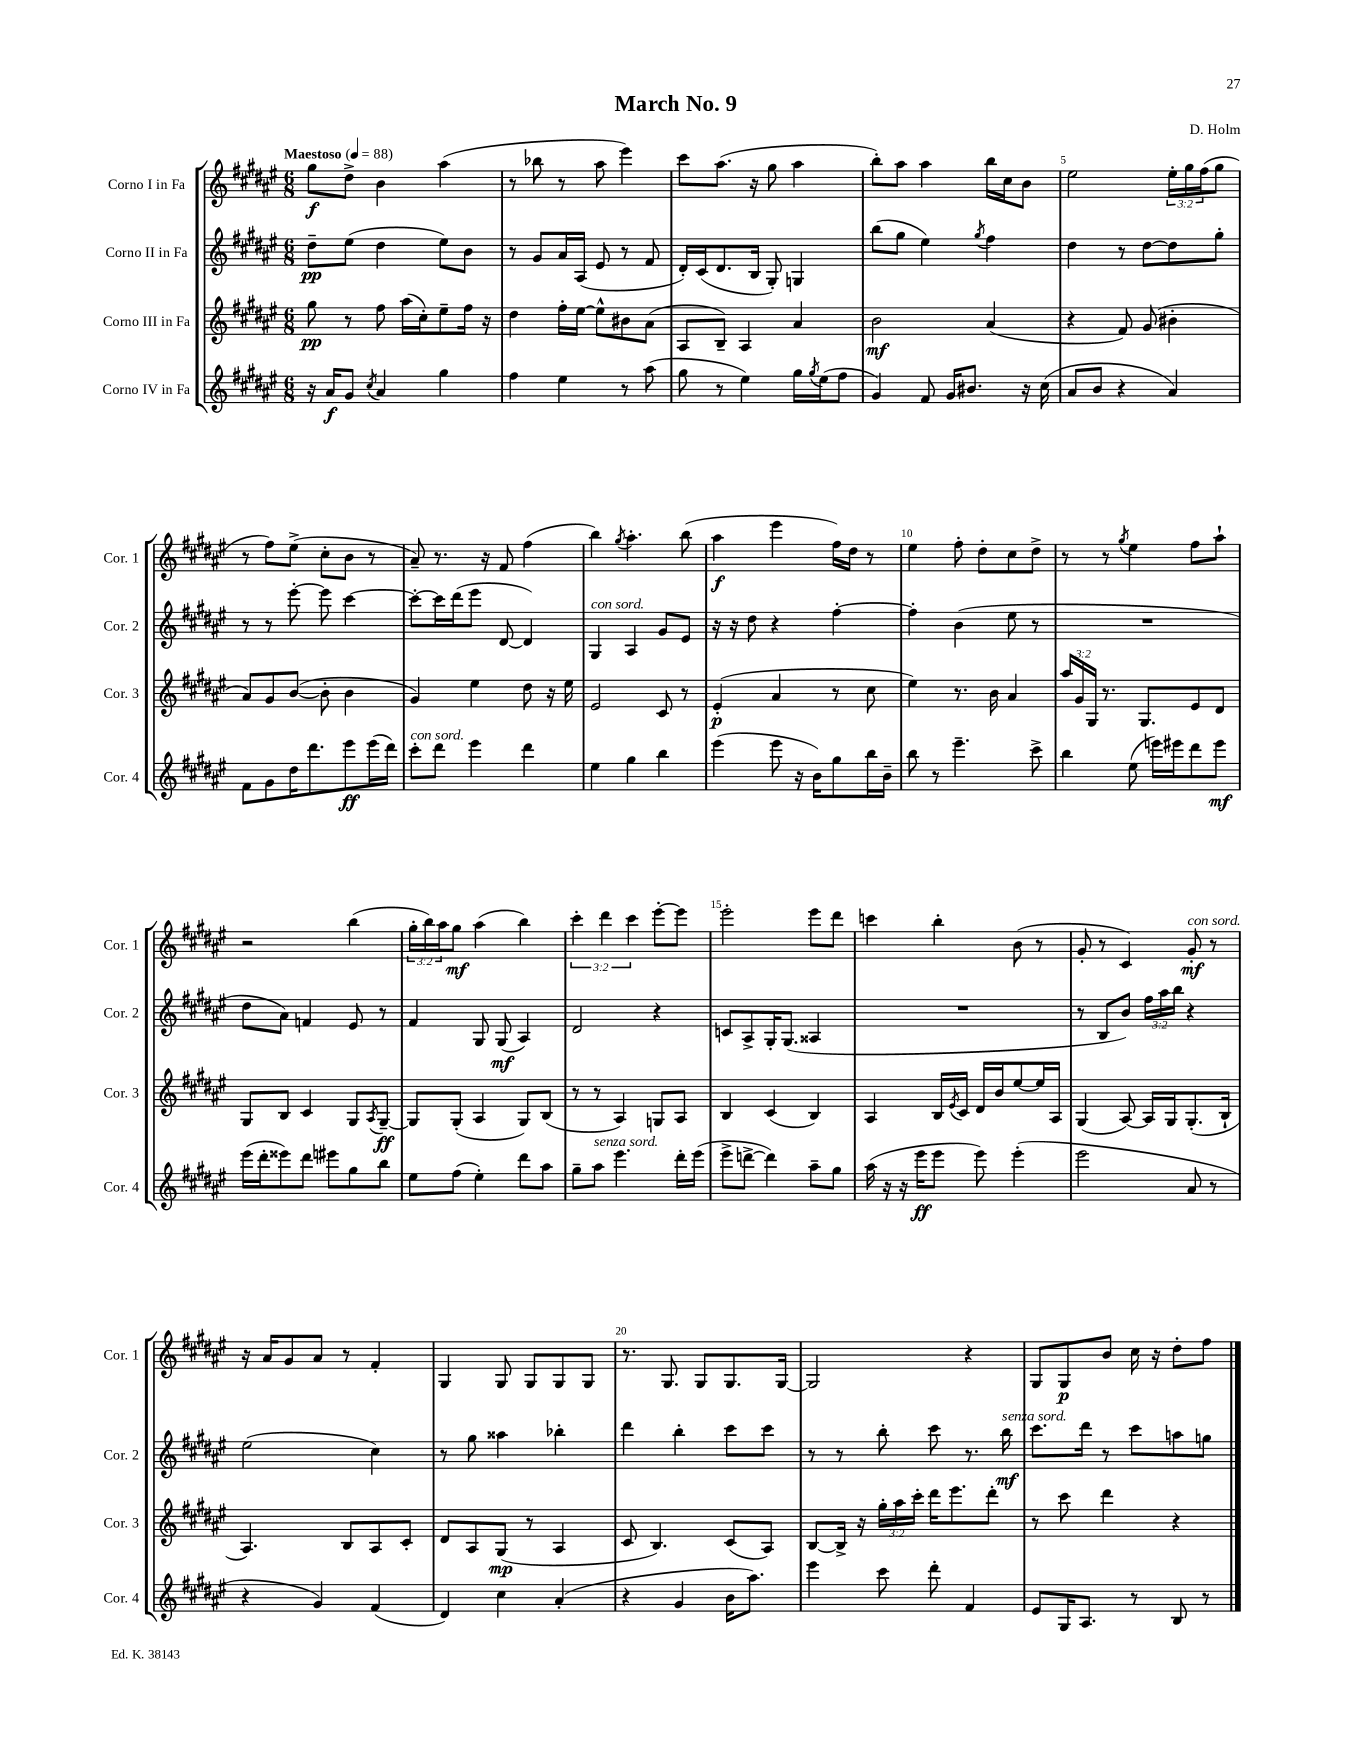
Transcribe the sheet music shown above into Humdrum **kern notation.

**kern	**kern	**kern	**kern
*staff4	*staff3	*staff2	*staff1
*clefG2	*clefG2	*clefG2	*clefG2
*k[f#c#g#d#a#e#]	*k[f#c#g#d#a#e#]	*k[f#c#g#d#a#e#]	*k[f#c#g#d#a#e#]
*M6/8	*M6/8	*M6/8	*M6/8
*MM88	*MM88	*MM88	*MM88
16r	8gg#	8dd#~	8gg#
16a#	.	.	.
8g#	8r	(8ee#	8dd#^
8qcc#	.	.	.
4a#	8ff#	4dd#	4b
.	(16aa#	.	.
.	16cc#')	.	.
4gg#	8ee#~	8ee#)	(4aa#
.	16ff#	8b	.
.	16r	.	.
=	=	=	=
4ff#	4dd#	8r	8r
.	.	8g#	8bb-
4ee#	16ff#'	16a#	8r
.	[16ee#	(16A#	.
.	8ee#^^]	8e#	8aa#
8r	8b#	8r	4eee#)
(8aa#	(8a#	8f#	.
=	=	=	=
8gg#	8A#	16d#')	8ccc#
.	.	(16c#	.
8r	8B~)	8.d#	(8.aa#
4ee#)	4A#	.	.
.	.	16B	16r
.	.	8G#')	8gg#
16gg#	4a#	4G	4aa#
8qgg#	.	.	.
(16ee#	.	.	.
8ff#	.	.	.
=	=	=	=
4g#)	2b	(8bb	8bb')
.	.	8gg#	8aa#
8f#	.	4ee#)	4aa#
16g#	.	.	.
8.b#	.	.	.
.	.	8qgg#	.
.	(4a#	4ff#	16bb
.	.	.	16cc#
16r	.	.	8b
(16cc#	.	.	.
=	=	=	=
8a#	4r	4dd#	2ee#
8b	.	.	.
4r	8f#)	8r	.
.	(8g#	[8dd#	.
4a#)	4b#'	8dd#]	24ee#'
.	.	.	24gg#
.	.	.	(24ff#
.	.	8gg#'	8gg#
=	=	=	=
8f#	8a#)	8r	8r
8g#	8g#	8r	8ff#)
16dd#	([8b	[8eee#'	(8ee#^
8.ddd#	.	.	.
.	8b']	8eee#]	8cc#'
8eee#	4b	[4ccc#	8b
(16eee#	.	.	8r
16ddd#)	.	.	.
=	=	=	=
8ccc#'	4g#)	8ccc#'_	8a#~)
8ddd#	.	16ccc#]	8.r
.	.	(16ddd#	.
4eee#	4ee#	8eee#	.
.	.	.	16r
.	.	[8d#	8f#
4ddd#	8dd#	4d#])	(4ff#
.	16r	.	.
.	16ee#	.	.
=	=	=	=
4ee#	2e#	4G#	4bb)
.	.	.	8qgg#
4gg#	.	4A#	4.aa#'
4bb	8c#	8g#	.
.	8r	8e#	(8bb
=	=	=	=
(4eee#	(4e#'	16r	4aa#
.	.	16r	.
.	.	8dd#	.
8eee#	4a#	4r	4eee#
16r	.	.	.
16b)	.	.	.
8gg#	8r	[4ff#'	16ff#)
.	.	.	16dd#
16bb	8cc#	.	8r
16b~	.	.	.
=	=	=	=
8bb	4ee#)	4ff#']	4ee#
8r	.	.	.
4.eee#~	8.r	(4b	8ff#'
.	.	.	8dd#'
.	16b	.	.
.	4a#	8ee#	8cc#
8ccc#^	.	8r	8dd#^
=	=	=	=
4bb	24aa#	2.r	8r
.	24g#	.	.
.	24G#	.	.
.	8.r	.	8r
.	.	.	8qgg#
(8ee#	.	.	4ee#
.	8.G#	.	.
16eee)	.	.	.
16eee#	.	.	.
8ddd#	8e#	.	8ff#
8eee#	8d#	.	8aa#`
=	=	=	=
(16eee#	8G#	8dd#	2r
16ddd#'	.	.	.
8eee##)	8B	8a#)	.
8ddd#	4c#	4f	.
8eee#	.	.	.
8gg#	8G#	8e#	(4bb
.	8qA#	.	.
8bb	[8G#~	8r	.
=	=	=	=
8ee#	8G#]	4f#	24gg#'
.	.	.	24bb)
.	.	.	24aa#
(8ff#	(8G#'	.	8gg#
4ee#')	4A#	8G#	(4aa#
.	.	(8G#	.
8ddd#	8G#)	4A#)	4bb)
8aa#	(8B	.	.
=	=	=	=
8gg#~	8r	2d#	6ccc#'
8aa#	8r	.	.
.	.	.	6ddd#
4.eee#	4A#)	.	.
.	.	.	6ccc#
.	8G	4r	[8eee#'
16ddd#'	8A#	.	8eee#]
(16eee#	.	.	.
=	=	=	=
8eee#^	4B	8c	2eee#'
[8ddd^	.	8A#^	.
4ddd])	(4c#	16G#'	.
.	.	(8.G#	.
8aa#~	4B)	4A##	8eee#
8gg#	.	.	8ddd#
=	=	=	=
(16aa#	4A#	2.r	4ccc
16r	.	.	.
16r	.	.	.
16eee#	.	.	.
8eee#	16B	.	4bb'
.	8qe#	.	.
.	16c#	.	.
8eee#)	16d#	.	.
.	16b	.	.
(4eee#'	[8ee#	.	(8b
.	16ee#]	.	8r
.	16A#	.	.
=	=	=	=
2eee#	(4G#	8r	8g#'
.	.	8B	8r
.	[8A#)	8b)	4c#)
.	16A#]	24ff#	.
.	.	24aa#	.
.	16G#	.	.
.	.	24bb	.
8a#	(8.G#'	4r	8g#'
8r	.	.	8r
.	16B`	.	.
=	=	=	=
4r	4.A#)	(2ee#	16r
.	.	.	16a#
.	.	.	8g#
4g#)	.	.	8a#
.	8B	.	8r
(4f#	8A#	4cc#)	4f#'
.	8c#'	.	.
=	=	=	=
4d#)	8d#	8r	4G#
.	8A#	8gg#	.
4cc#	(8G#	4aa##	8G#
.	8r	.	8G#
(4a#'	4A#	4bb-'	8G#
.	.	.	8G#
=	=	=	=
4r	8c#	4ddd#	8.r
.	4.B)	.	.
.	.	.	8.G#
4g#	.	4bb'	.
.	.	.	8G#
16b	(8c#	8ccc#	8.G#
8.aa#)	.	.	.
.	8A#)	8ccc#	.
.	.	.	[16G#
=	=	=	=
4eee#	[8B	8r	2G#]
.	16B^]	8r	.
.	16r	.	.
8ccc#	24gg#'	8bb'	.
.	24aa#	.	.
.	24ccc#'	.	.
8ddd#'	16ddd#	8ccc#	.
.	8.eee#	.	.
4f#	.	8.r	4r
.	8ddd#'	.	.
.	.	16bb	.
=	=	=	=
8e#	8r	8.ccc#	8G#
16G#	8ccc#	.	8G#
8.A#	.	16ddd#	.
.	4ddd#	8r	8b
8r	.	8ccc#	16cc#
.	.	.	16r
8B	4r	8aa	8dd#'
8r	.	8gg	8ff#
==	==	==	==
*-	*-	*-	*-
